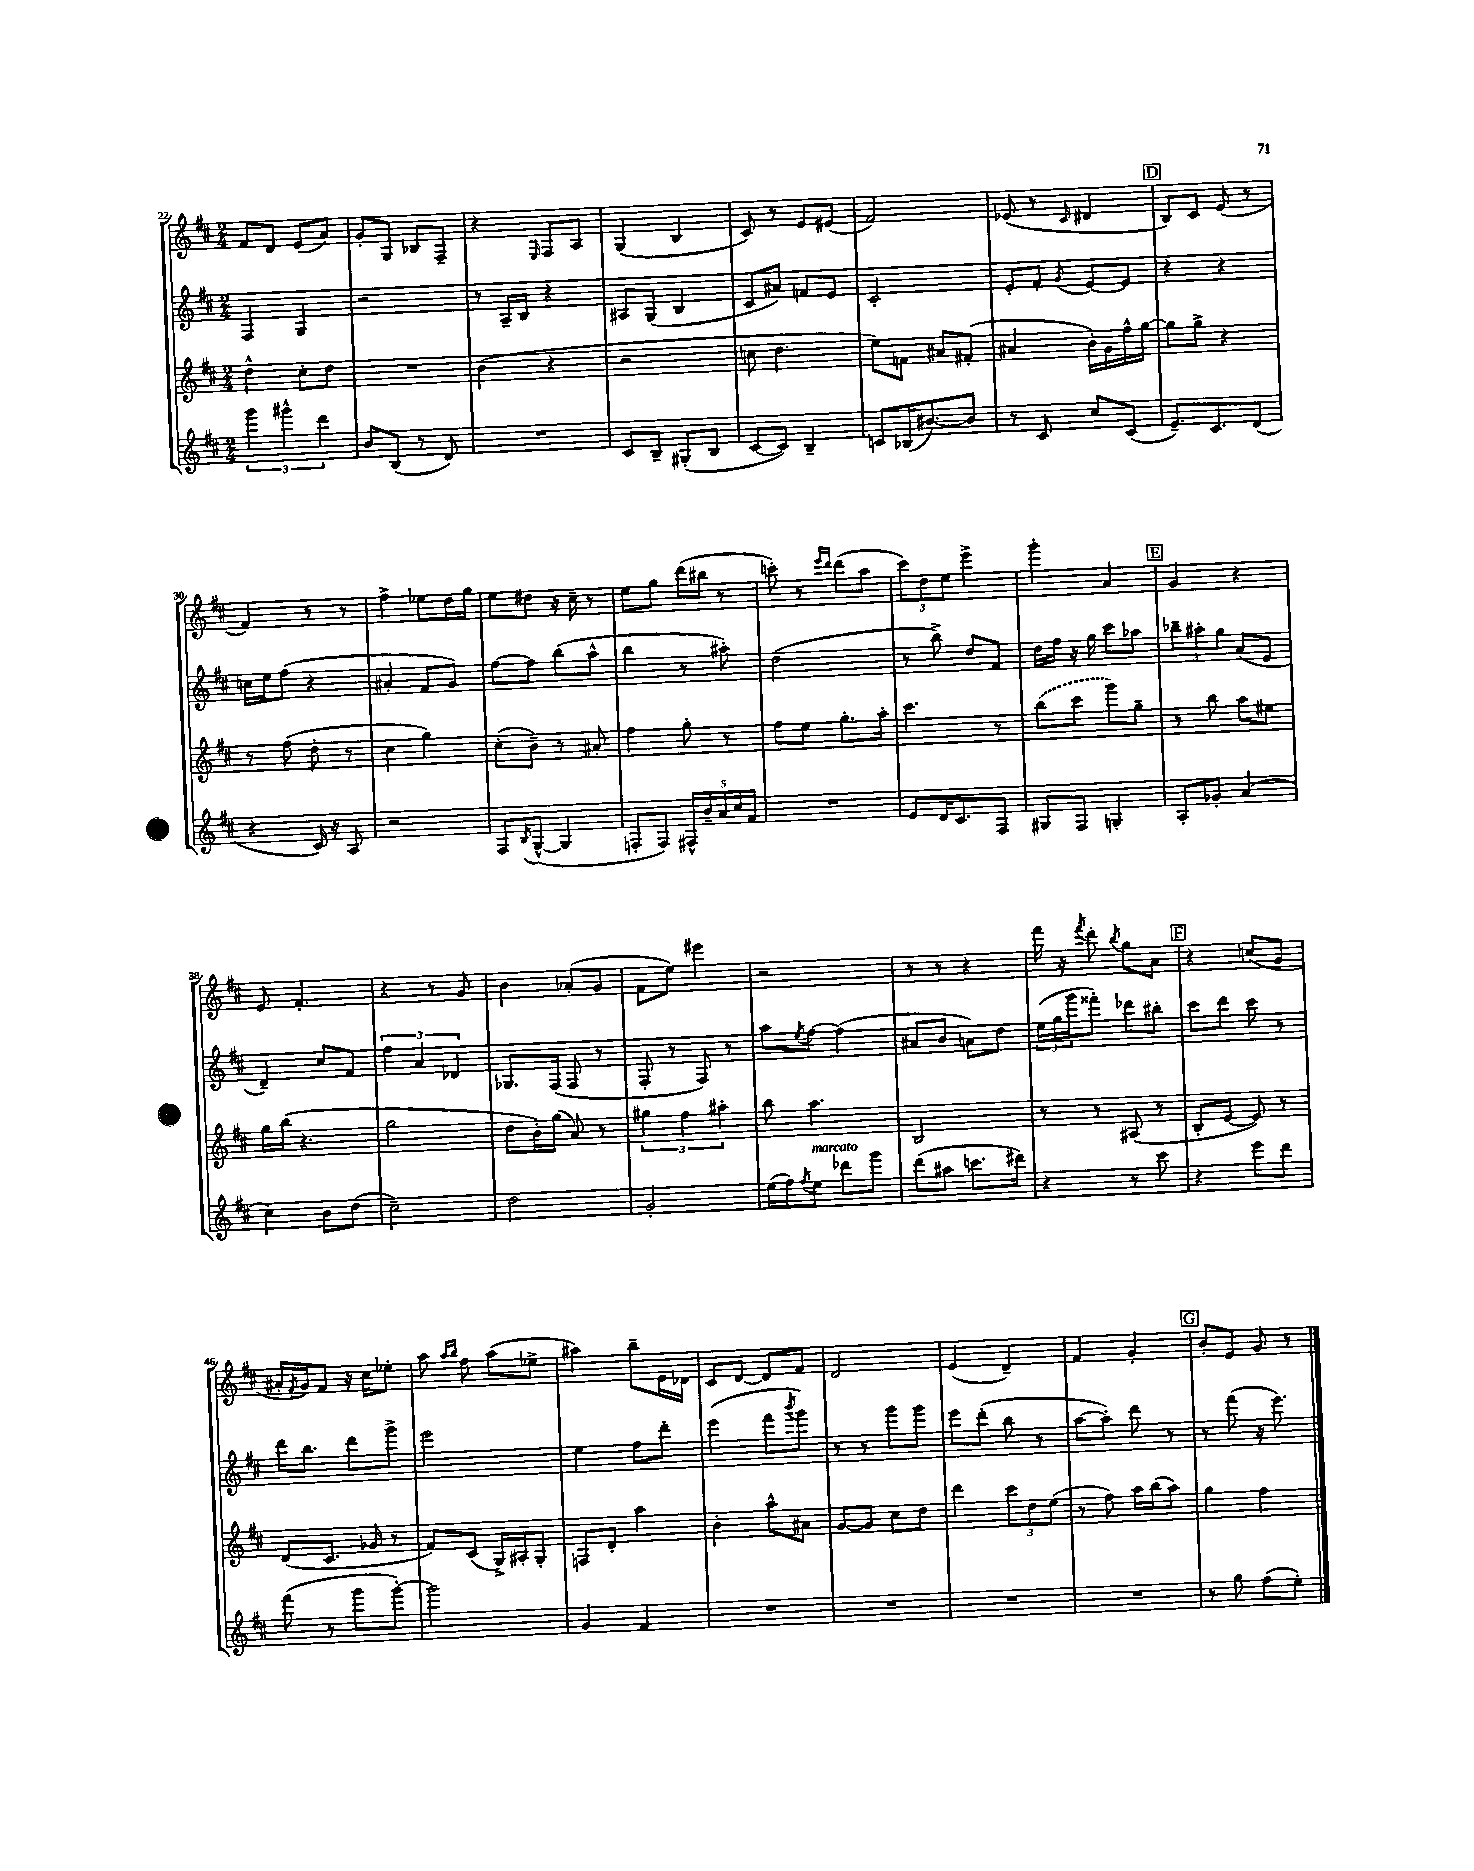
<<
\new StaffGroup <<
\new Staff = "s0" {
    \clef treble \key d \major \numericTimeSignature \time 2/4
    fis'8 d'8 e'8( a'8) |
    g'8-. g8 bes8 fis8-- |
    r4 \grace { e16 } fis8 a8 |
    g4( b4 |
    cis'8) r8 e'8 eis'8( |
    fis'2) |
    ees'8( r8 \grace { cis'16 } dis'4 |
    \mark \markup { \box "D" } b8) cis'8 e'8( r8 |
    fis'4) r8 r8 |
    fis''4-> ees''8 d''16 g''16 |
    e''8 dis''8 r16 cis''16-- r8 |
    e''8 g''8 d'''16( bis''16 r8 |
    c'''8-.) r8 \grace { e'''16 d'''16 } d'''8( a''8 |
    \tuplet 3/2 { cis'''8) d''8 e''8 } e'''4-> |
    g'''4-. a'4 |
    \mark \markup { \box "E" } g'4 r4 |
    e'8 fis'4.-. |
    r4 r8 g'8 |
    b'4 aes'8-.( g'8 |
    fis'8 e''8) eis'''4 |
    r2 |
    r8 r8 r4 |
    fis'''16 r16 \acciaccatura { fis'''8 } d'''8-. \acciaccatura { b''8 } g''8 a'8 |
    \mark \markup { \box "F" } r4 c''8( g'8 |
    ais'16-. \acciaccatura { fis'8 } g'16) fis'8 r16 cis''16 ees''8-. |
    a''8 \grace { a''16 b''16 } fis''8 a''8( ees''8-> |
    ais''4) b''8-- e'16 des'16 |
    cis'8 d'8~ d'8 fis'8 |
    d'2 |
    e'4( d'4--) |
    fis'4 g'4-. |
    \mark \markup { \box "G" } b'8-. e'8 g'8 r8 \bar "|." |
}
\new Staff = "s1" {
    \clef treble \key d \major \numericTimeSignature \time 2/4
    fis4 g4 |
    r2 |
    r8 a16-- b16 r4 |
    ais8 g8( b4 |
    cis'8 ais'8) f'8 e'8 |
    cis'2-. |
    e'8-. fis'8-. \acciaccatura { g'8 } e'8~ e'8 |
    \mark \markup { \box "D" } r4 r4 |
    c''16 e''16 fis''8( r4 |
    ais'4-. fis'8 g'8) |
    fis''8~ fis''8 b''8( a''8-^ |
    b''4 r8 ais''8-.) |
    d''2( |
    r8 b''8->) d''8 fis'8 |
    d''16 fis''16 r16 g''16 cis'''8 aes''8 |
    \mark \markup { \box "E" } \tuplet 3/2 { bes''8-- ais''8-. g''8 } a'8( e'8 |
    d'4--) cis''8 fis'8 |
    \tuplet 3/2 { fis''4 a'4 des'4 } |
    ges8. fis16( fis8 r8 |
    fis8-. r8 fis8) r8 |
    a''8 \acciaccatura { e''8 } fis''8~ fis''4( |
    ais'8 b'8 a'8) d''8 |
    \tuplet 3/2 { e''16( g''16 g'''16 } fisis'''8-.) des'''8 bis''8-. |
    \mark \markup { \box "F" } cis'''8 d'''8 cis'''8 r8 |
    d'''16 b''8. d'''8 g'''8-> |
    e'''2 |
    e''4 fis''8 d'''8-. |
    e'''4( fis'''8 \acciaccatura { b'''8 } g'''8) |
    r8 r8 g'''8 g'''8 |
    e'''8 d'''8-.( b''8 r8 |
    a''8~ a''8-.) d'''8 r8 |
    \mark \markup { \box "G" } r8 fis'''8( r16 e'''8.) \bar "|." |
}
\new Staff = "s2" {
    \clef treble \key d \major \numericTimeSignature \time 2/4
    d''4-^ cis''8-. d''8 |
    R2 |
    b'4( r4 |
    r2 |
    c''8 d''4. |
    e''8) f'8 ais'8 fis'8-.( |
    ais'4 b'16-.) g'16 fis''16-^ g''16~ |
    \mark \markup { \box "D" } g''8 g''8-> r4 |
    r8 fis''8( d''8-. r8 |
    cis''4 g''4) |
    cis''8-.( b'8--) r8 ais'8-. |
    fis''4 g''8-. r8 |
    fis''8 e''8 g''8.-. a''16-. |
    cis'''4. r8 |
    \once \slurDashed b''8( cis'''8 g'''8) g''8-- |
    \mark \markup { \box "E" } r8 b''8 a''8 eis''8 |
    g''16 b''16( r4. |
    g''2 |
    d''8 b'16-.) g''16( a'8) r8 |
    \tuplet 3/2 { gis''4 fis''4 ais''4-. } |
    b''8 a''4. |
    b2 |
    r8 r8 ais8( r8 |
    \mark \markup { \box "F" } b8-. e'8~ e'8) r8 |
    d'8( cis'8. ges'16 r8 |
    fis'8) cis'8( g16->) ais16-. g8-. |
    f8 d'8-. a''4 |
    b'4-. a''8-^ ais'8 |
    g'8~ g'8 cis''8 d''8 |
    d'''4 \tuplet 3/2 { cis'''8 d''8 e''8( } |
    r8 fis''8) a''16 b''16( a''8) |
    \mark \markup { \box "G" } g''4 fis''4 \bar "|." |
}
\new Staff = "s3" {
    \clef treble \key d \major \numericTimeSignature \time 2/4
    \tuplet 3/2 { g'''4 gis'''4-^ d'''4 } |
    b'8 b8( r8 d'8) |
    R2 |
    cis'8 b8-- gis8-.( b8 |
    cis'8~ cis'8) b4-- |
    c'8 bes16( bis'8.~) bis'8 |
    r8 cis'8 cis''8 cis'8( |
    \mark \markup { \box "D" } e'8.--) cis'8. d'8( |
    r4 cis'16) r16 a8 |
    r2 |
    fis8 \acciaccatura { b8 } g8~-^( g4 |
    f8-. f8) \tuplet 5/4 { fis16-^ b'16-- a'16 cis''16 fis'16 } |
    R2 |
    e'8 d'16 cis'8. fis8 |
    gis8 fis8 g4-. |
    \mark \markup { \box "E" } a8-. ges'8-. a'4( |
    cis''4) b'8 d''8( |
    cis''2--) |
    d''2 |
    g'2-. |
    e''16( fis''16) \acciaccatura { fis''8 } e''8^\markup { \italic "marcato" } des'''8 g'''8 |
    d'''8( ais''8 c'''8. dis'''16) |
    r4 r8 cis'''8 |
    \mark \markup { \box "F" } r4 e'''8 d'''8 |
    fis'''8( r8 g'''8 g'''8~-.) |
    g'''2 |
    g'4 fis'4 |
    R2 |
    R2 |
    R2 |
    R2 |
    \mark \markup { \box "G" } r8 g''8 fis''8( e''8-.) \bar "|." |
}
>>
>>
\layout { \context { \Score currentBarNumber = #22 } }
